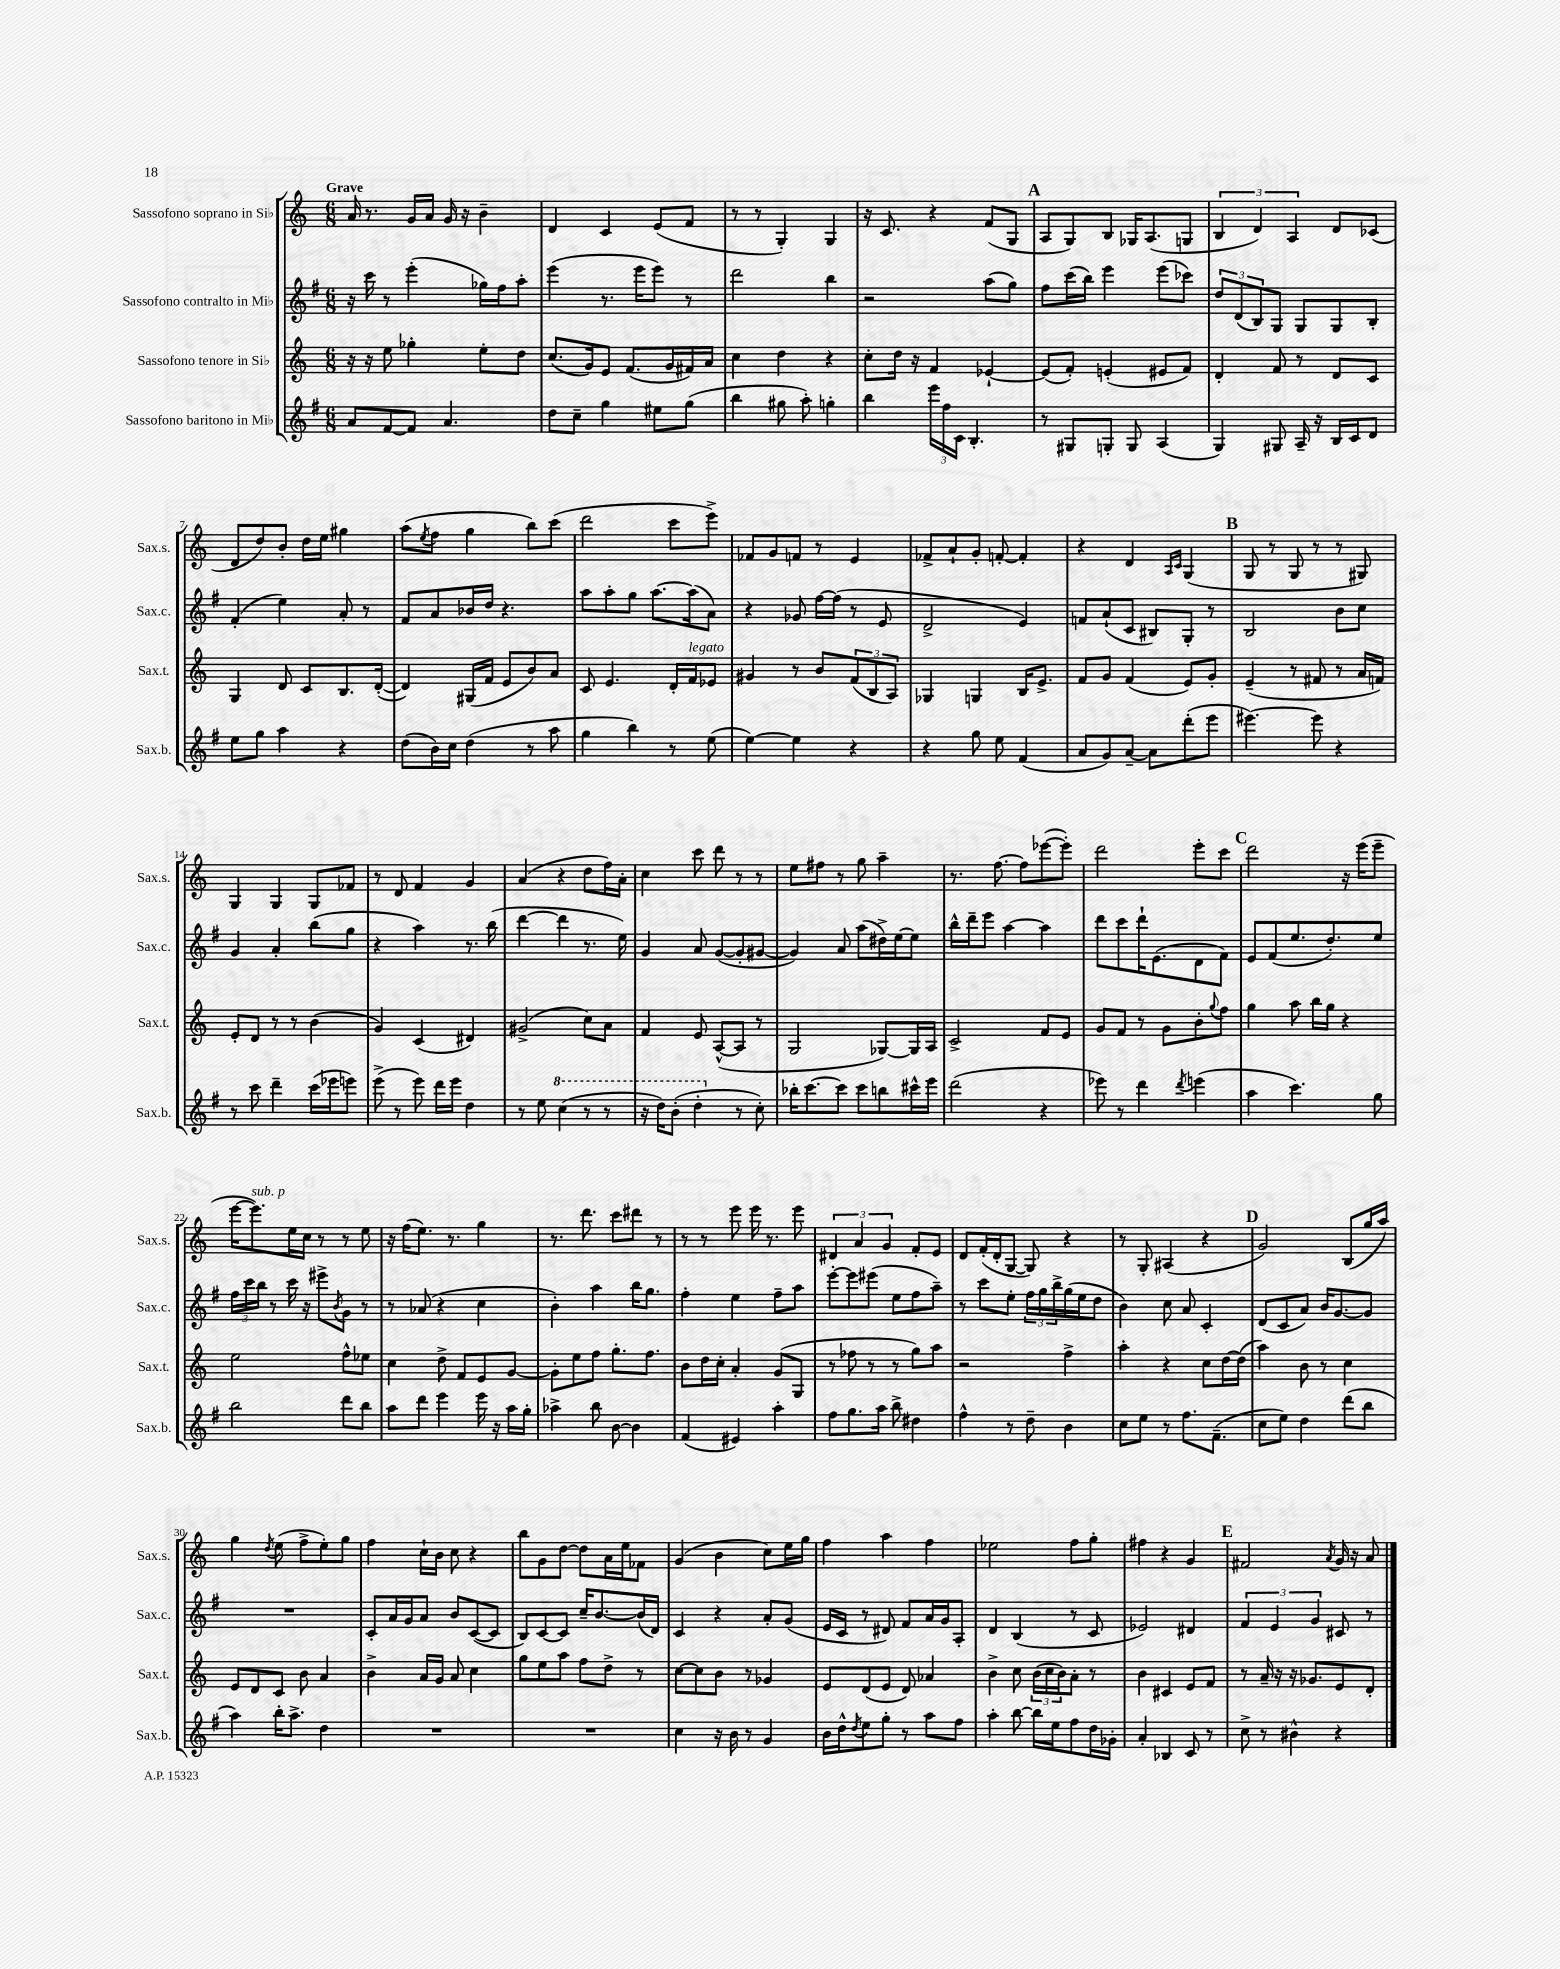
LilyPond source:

<<
\new StaffGroup <<
\new Staff = "s0" \with { instrumentName = "Sassofono soprano in Sib" shortInstrumentName = "Sax.s." } {
    \clef treble \key c \major \numericTimeSignature \time 6/8 \tempo "Grave"
    a'16 r8. g'16 a'16 g'16 r16 b'4-- |
    d'4 c'4 e'8( f'8 |
    r8 r8 g4-.) g4 |
    r16 c'8. r4 f'8( g8 |
    \mark \markup { \bold "A" } a8 g8) b8 ges16 a8.( g8 |
    \tuplet 3/2 { b4 d'4) a4 } d'8 ces'8( |
    d'8 d''8) b'8-. d''16 e''16 gis''4 |
    a''8( \acciaccatura { e''8 } f''8 g''4 b''8) c'''8( |
    d'''2 c'''8 e'''8->) |
    fes'8 g'8 f'8 r8 e'4 |
    fes'8-> a'8-! g'8-. f'8~-. f'4-. |
    r4 d'4 \grace { a16 c'16 } g4( |
    \mark \markup { \bold "B" } g8 r8 g8 r8 r8 gis8) |
    g4 g4 g8 fes'8 |
    r8 d'8 f'4 g'4 |
    a'4( r4 d''8 f''16) a'16-. |
    c''4 c'''8 d'''8 r8 r8 |
    e''8 fis''8 r8 g''8 a''4-- |
    r8. f''8.~ f''8 ees'''8~( ees'''8-.) |
    d'''2 e'''8-. c'''8 |
    \mark \markup { \bold "C" } d'''2 r16 e'''16( e'''8-- |
    e'''16~ e'''8.^\markup { \italic "sub. p" }) e''16 c''16 r8 r8 e''8 |
    r16 f''16( e''8.) r8. g''4 |
    r8. d'''8. c'''8 dis'''8 r8 |
    r8 r8 e'''8 e'''16 r8. e'''8 |
    \tuplet 3/2 { dis'4 a'4 g'4 } f'8-. e'8 |
    d'8 f'16-.( d'16-. g8~ g8) r4 |
    r8 g8-. ais4( r4 |
    \mark \markup { \bold "D" } g'2) b8( g''16 a''16) |
    g''4 \acciaccatura { d''8 } e''8( f''8-> e''8-.) g''8 |
    f''4 c''16-! b'16 c''8 r4 |
    b''8 g'8 d''8~ d''8 a'16 e''16 fes'8 |
    g'4( b'4 c''8) e''16 g''16 |
    f''4 a''4 f''4 |
    ees''2 f''8 g''8-. |
    fis''4 r4 g'4 |
    \mark \markup { \bold "E" } fis'2 \acciaccatura { a'8 } g'16 r16 a'8 \bar "|." |
}
\new Staff = "s1" \with { instrumentName = "Sassofono contralto in Mib" shortInstrumentName = "Sax.c." } {
    \clef treble \key g \major \numericTimeSignature \time 6/8
    r16 c'''16 r8 e'''4-.( ges''16) fis''16 a''8-. |
    e'''4( r8. e'''16 e'''8) r8 |
    d'''2 b''4 |
    r2 a''8( g''8) |
    \mark \markup { \bold "A" } fis''8 c'''16( b''16) e'''4 e'''8( ces'''8) |
    \tuplet 3/2 { d''8 d'8( b8) } g8 g8 g8 b8-. |
    fis'4-.( e''4) a'8-. r8 |
    fis'8 a'8 bes'16 d''16 r4. |
    a''8 a''8-. g''8 a''8.~ a''16( a'8) |
    r4 ges'8 fis''16~ fis''16( r8 e'8 |
    d'2-> e'4) |
    f'8 a'8-!( c'8 bis8) g8-. r8 |
    \mark \markup { \bold "B" } b2 b'8 c''8 |
    g'4 a'4-. b''8( g''8 |
    r4 a''4) r8. b''16( |
    d'''4~ d'''4 r8. e''16) |
    g'4 a'8 g'8~( g'8-. gis'8~ |
    gis'4) a'8 a''8( dis''16->) e''16~ e''8 |
    b''16-^ d'''16-- e'''8 a''4~ a''4 |
    d'''8 c'''8 d'''16-! e'8.( d'8 fis'8) |
    \mark \markup { \bold "C" } e'8 fis'8( e''8. d''8.-.) e''8 |
    \tuplet 3/2 { fis''16 c'''16 b''16 } r8 c'''16 r16 eis'''8-> \acciaccatura { b'8 } g'8 r8 |
    r8 aes'8( r4 c''4 |
    b'4-.) a''4 b''16 g''8. |
    fis''4-. e''4 fis''8-- a''8 |
    e'''8~-. e'''8 eis'''8( e''8 fis''8 a''8--) |
    r8 c'''8 e''8-. \tuplet 3/2 { fis''16 g''16 b''16-> } g''16( e''16 d''8 |
    b'4) c''8 a'8 c'4-. |
    \mark \markup { \bold "D" } d'8( c'8 a'8) b'16 g'8.~ g'8 |
    R2. |
    c'8-. a'16 g'16 a'8 b'8 c'8~( c'8 |
    b8) c'8~ c'8 c''16-- b'8.~ b'16( d'16) |
    c'4 r4 a'8-. g'8( |
    e'16 c'16 r8 dis'8) fis'8 a'16 g'16 a8-. |
    d'4 b4( r8 c'8 |
    ees'2) dis'4 |
    \mark \markup { \bold "E" } \tuplet 3/2 { fis'4 e'4 g'4 } cis'8 r8 \bar "|." |
}
\new Staff = "s2" \with { instrumentName = "Sassofono tenore in Sib" shortInstrumentName = "Sax.t." } {
    \clef treble \key c \major \numericTimeSignature \time 6/8
    r16 r16 e''8 ges''4-. e''8-. d''8 |
    c''8.( g'16) e'8 f'8.( g'16 fis'16) a'16 |
    c''4 d''4 r4 |
    c''8-. d''16 r16 f'4 ees'4~-! |
    \mark \markup { \bold "A" } ees'8( f'8-.) e'4-.( eis'8 f'8) |
    d'4-. f'8 r8 d'8 c'8 |
    g4 d'8 c'8 b8. d'16~-.( |
    d'4) gis16( f'16 e'8 b'8) a'8 |
    c'8 e'4. d'16-. f'16^\markup { \italic "legato" } ees'8 |
    gis'4 r8 b'8 \tuplet 3/2 { f'8( b8 a8) } |
    ges4 g4 b16 e'8.-> |
    f'8 g'8 f'4( e'8) g'8-. |
    \mark \markup { \bold "B" } e'4--( r8 fis'8 r8 a'16 f'16) |
    e'8-. d'8 r8 r8 b'4( |
    g'4) c'4( dis'4) |
    gis'2->( c''8) a'8 |
    f'4 e'8 a8~-^( a8 r8 |
    g2 ges8~) ges16 a16 |
    c'2-> f'8 e'8 |
    g'8 f'8 r8 g'8 b'8-. \appoggiatura { g''8 } f''8 |
    \mark \markup { \bold "C" } g''4 a''8 b''16 g''16 r4 |
    e''2 f''8-^ ees''8 |
    c''4 d''8-> f'8 e'8 g'8~ |
    g'8-. e''8 f''8 g''8.-. f''8. |
    b'8 d''16 c''16-. a'4-. g'8( g8 |
    r8 fes''8 r8 r8 g''8) a''8 |
    r2 f''4-> |
    a''4-. r4 c''8 d''16~ d''16( |
    \mark \markup { \bold "D" } a''4) b'8 r8 c''4 |
    e'8 d'8 c'8 b'8 a'4 |
    b'4-> a'16 g'16 a'8 c''4 |
    g''8 e''8 a''8 f''8 d''8-> r8 |
    c''8~ c''8 b'8 r8 ges'4 |
    e'8 d'8( e'8 d'8) aes'4 |
    b'4-> c''8 \tuplet 3/2 { b'16( c''16 b'16) } a'8-. r8 |
    b'4 cis'4 e'8 f'8 |
    \mark \markup { \bold "E" } r8 a'16-- r16 r16 ges'8. e'8 d'8-. \bar "|." |
}
\new Staff = "s3" \with { instrumentName = "Sassofono baritono in Mib" shortInstrumentName = "Sax.b." } {
    \clef treble \key g \major \numericTimeSignature \time 6/8
    a'8 fis'8~ fis'8 a'4. |
    d''8 c''8-- g''4 eis''8 g''8( |
    b''4 gis''8 a''8-.) g''4-. |
    b''4 \tuplet 3/2 { e'''16 fis''16 c'16 } b4.-. |
    \mark \markup { \bold "A" } r8 gis8 g8-. g8 a4( |
    g4) gis8 a16-- r16 b16 c'16 d'8 |
    e''8 g''8 a''4 r4 |
    d''8( b'16) c''16 d''4( r8 a''8 |
    g''4 b''4) r8 e''8( |
    e''4~) e''4 r4 |
    r4 g''8 e''8 fis'4( |
    a'8 g'8) a'8~-- a'8 d'''8-.( e'''8 |
    \mark \markup { \bold "B" } eis'''4.~) eis'''8 r4 |
    r8 c'''8 d'''4-- c'''16( ees'''16 e'''8) |
    e'''8->( r8 e'''8) d'''16 e'''16 d''4 |
    r8 e''8 \ottava #1 c'''4( r8 r8 |
    r16 d'''16) b''8-.( d'''4-. \ottava #0 r8 c''8-.) |
    bes''16-. c'''8.~ c'''8 c'''8 b''8 cis'''16-^ e'''16 |
    d'''2( r4 |
    ees'''8) r8 d'''4 \acciaccatura { d'''8 } e'''4( |
    \mark \markup { \bold "C" } a''4 c'''4.) g''8 |
    b''2 d'''8 b''8 |
    a''8 d'''8 e'''4 e'''16 r16 a''16 g''16-. |
    aes''4-> b''8 b'8~ b'4 |
    fis'4( eis'4) a''4-. |
    fis''8 g''8. a''16 b''8-> dis''4 |
    fis''4-^ r8 d''8-- b'4 |
    c''8 e''8 r8 fis''8. fis'8.--( |
    \mark \markup { \bold "D" } c''8 e''8) d''4 d'''8( b''8 |
    a''4) b''16-. a''8.-> d''4 |
    R2. |
    R2. |
    c''4 r16 b'16 r8 g'4 |
    b'16 d''16-^ \acciaccatura { d''8 } e''8 g''8-. r8 a''8 fis''8 |
    a''4-. b''8~ b''16 e''16 fis''8 d''16 ges'16-. |
    a'4-. bes4 c'8 r8 |
    \mark \markup { \bold "E" } c''8-> r8 bis'4-^ r4 \bar "|." |
}
>>
>>
